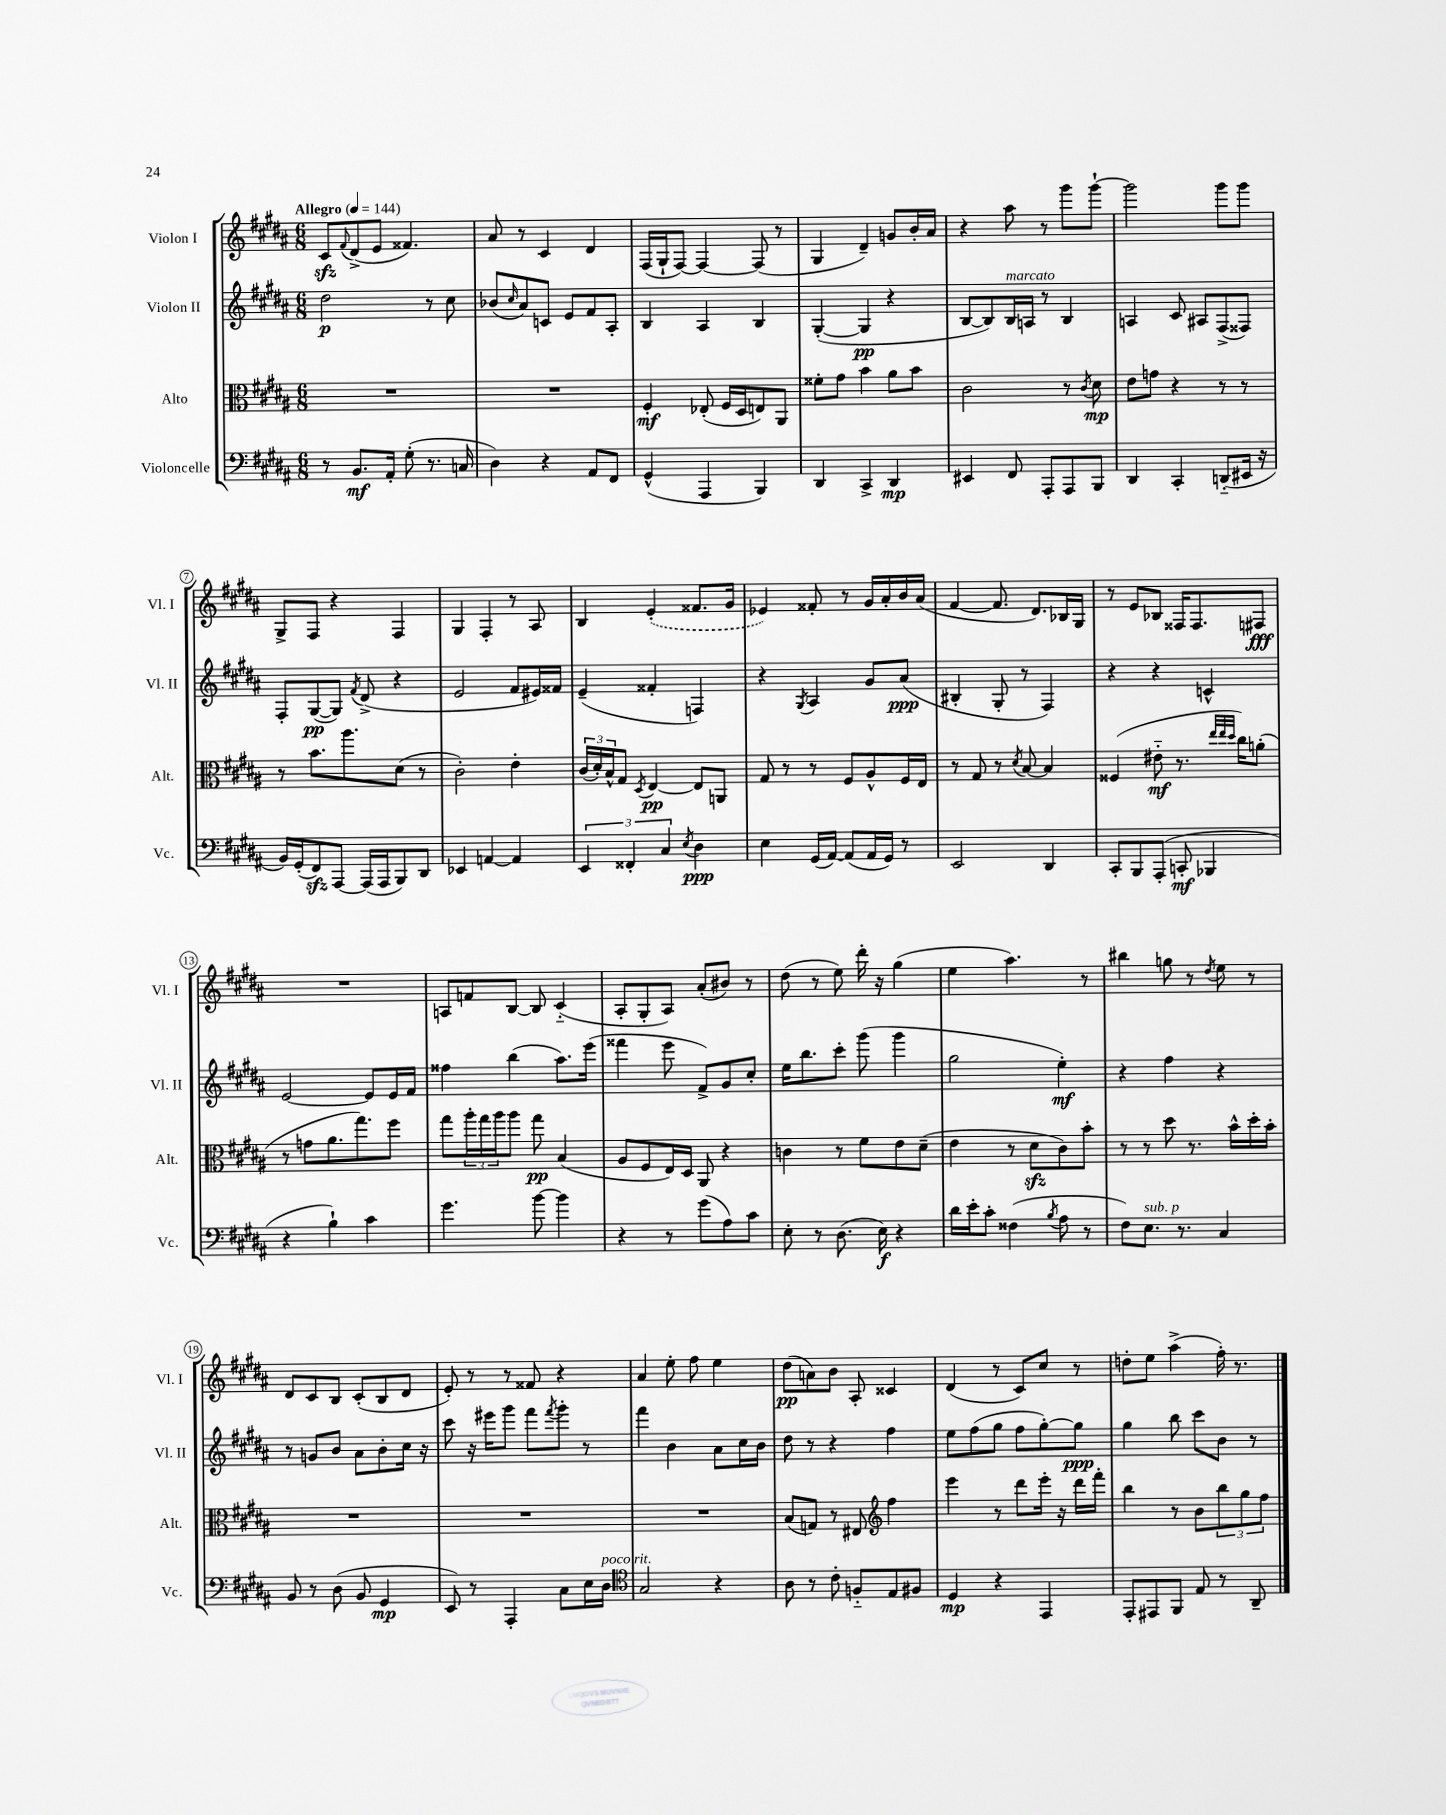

**kern	**dynam	**kern	**dynam	**kern	**dynam	**kern	**dynam
*part4	*part4	*part3	*part3	*part2	*part2	*part1	*part1
*staff4	*staff4	*staff3	*staff3	*staff2	*staff2	*staff1	*staff1
*I"Violoncelle	*	*I"Alto	*	*I"Violon II	*	*I"Violon I	*
*I'Vc.	*	*I'Alt.	*	*I'Vl. II	*	*I'Vl. I	*
*clefF4	*	*clefC3	*	*clefG2	*	*clefG2	*
*k[f#c#g#d#a#]	*	*k[f#c#g#d#a#]	*	*k[f#c#g#d#a#]	*	*k[f#c#g#d#a#]	*
*M6/8	*	*M6/8	*	*M6/8	*	*M6/8	*
*MM144	*	*MM144	*	*MM144	*	*MM144	*
=1	=1	=1	=1	=1	=1	=1	=1
!	!	!	!	!	!	!LO:TX:a:B:t=Allegro	!
8r	.	2.r	.	2dd#\	p	8c#zz/L	.
.	.	.	.	.	.	8qqf#/	.
8.BB/L	mf	.	.	.	.	(8d#^/	.
.	.	.	.	.	.	8e/J	.
16AA#'/Jk	.	.	.	.	.	.	.
(8G#'\	.	.	.	.	.	4.f##X/)	.
8.r	.	.	.	8r	.	.	.
.	.	.	.	8cc#\	.	.	.
16Cn/	.	.	.	.	.	.	.
=2	=2	=2	=2	=2	=2	=2	=2
4D#\)	.	2.r	.	(8b-X/L	.	8a#/	.
.	.	.	.	16qqcc#/	.	.	.
.	.	.	.	8a#/)	.	8r	.
4r	.	.	.	8cn/J	.	4c#/	.
.	.	.	.	8e/L	.	.	.
8AA#/L	.	.	.	8f#/	.	4d#/	.
8FF#/J	.	.	.	8A#'/J	.	.	.
=3	=3	=3	=3	=3	=3	=3	=3
(4GG#^^/	.	4F#'/	mf	4B/	.	(16F#/LL	.
.	.	.	.	.	.	16G#`/J	.
.	.	.	.	.	.	[8F#/J)	.
4AAA#/	.	(8E-X'/	.	4A#/	.	4F#/_	.
.	.	16F#/LL	.	.	.	.	.
.	.	16D#/J	.	.	.	.	.
4BBB/)	.	8En/)	.	4B/	.	(8F#/]	.
.	.	8AA#/J	.	.	.	8r	.
=4	=4	=4	=4	=4	=4	=4	=4
4DD#/	.	8f##X'\L	.	([4G#'/	.	4G#/	.
.	.	8g#\J	.	.	.	.	.
4CC#^/	.	4b\	.	4G#/]	pp	4d#~/)	.
4DD#/	mp	8a#\L	.	4r	.	8gn/L	.
.	.	8b\J	.	.	.	16b'/L	.
.	.	.	.	.	.	16a#/JJ	.
=5	=5	=5	=5	=5	=5	=5	=5
4EE#X/	.	2c#\	.	[8B/L	.	4r	.
.	.	.	.	8B/])	.	.	.
!	!	!	!	!LO:TX:a:i:t=marcato	!	!	!
8FF#/	.	.	.	16B/L	.	8aa#\	.
.	.	.	.	16An/JJ	.	.	.
8AAA#'/L	.	.	.	8r	.	8r	.
8AAA#/	.	8r	.	4B/	.	8ggg#\L	.
.	.	8qc#/	.	.	.	.	.
8BBB/J	.	8d#\	mp	.	.	[8ggg#`\J	.
=6	=6	=6	=6	=6	=6	=6	=6
4DD#/	.	8e\L	.	4An/	.	2ggg#\]	.
.	.	8gn\J	.	.	.	.	.
4CC#'/	.	4r	.	8c#/	.	.	.
.	.	.	.	8A#X/L	.	.	.
(8DDn/L	.	8r	.	(8F#^/	.	8ggg#\L	.
16EE#X/Jk	.	8r	.	8F##X/J)	.	8ggg#\J	.
16r	.	.	.	.	.	.	.
!!LO:LB:g=z
=7	=7	=7	=7	=7	=7	=7	=7
16BB/LL)	.	8r	.	8F#'/L	.	8G#^/L	.
(16GG#'/J	.	.	.	.	.	.	.
8FF#zz/)	.	8.b\L	.	([8G#/	pp	8F#/J	.
[8AAA#/J	.	.	.	8G#/J])	.	4r	.
.	.	8.aa#\	.	.	.	.	.
.	.	.	.	8qf#/	.	.	.
(16AAA#/LL]	.	.	.	(8d#^/	.	.	.
16AAA#/J	.	.	.	.	.	.	.
8BBB/)	.	(8d#\J	.	4r	.	4F#/	.
8DD#/J	.	8r	.	.	.	.	.
=8	=8	=8	=8	=8	=8	=8	=8
4EE-X/	.	2c#'\)	.	2e/	.	4G#/	.
[4AAn/	.	.	.	.	.	4F#'/	.
4AA/]	.	4e'\	.	8f#/L	.	8r	.
.	.	.	.	16e#X/L)	.	8A#/	.
.	.	.	.	16f##X/JJ	.	.	.
=9	=9	=9	=9	=9	=9	=9	=9
6EE/	.	(24c#/LL	.	(4e~/	.	4B/	.
.	.	24d#'/)	.	.	.	.	.
.	.	24B^^/J	.	.	.	.	.
.	.	8G#/J	.	.	.	.	.
6FF##X'/	.	.	.	.	.	.	.
.	.	8qD#/	.	.	.	.	.
.	.	[4E/	pp	4f##X'/	.	(4e'/	.
6C#/	.	.	.	.	.	.	.
8qE/	.	.	.	.	.	.	.
4D#\	ppp	8E/L]	.	4Fn/)	.	8.f##X/L	.
.	.	8AAn/J	.	.	.	.	.
.	.	.	.	.	.	16g#/Jk	.
=10	=10	=10	=10	=10	=10	=10	=10
4E\	.	8G#/	.	4r	.	4e-X/)	.
.	.	8r	.	.	.	.	.
.	.	.	.	8qG#/	.	.	.
(16GG#/LL	.	8r	.	4A#/	.	8f##X'/	.
[16AA#/JJ)	.	.	.	.	.	.	.
(8AA#/L]	.	8F#/L	.	.	.	8r	.
16AA#/L	.	8A#^^/	.	8g#/L	.	16g#/LL	.
16GG#/JJ)	.	.	.	.	.	16a#'/	.
8r	.	16F#/L	.	(8a#/J	ppp	16b/	.
.	.	16E/JJ	.	.	.	(16a#/JJ	.
=11	=11	=11	=11	=11	=11	=11	=11
2EE/	.	8r	.	4B#X'/	.	[4f#/	.
.	.	8G#/	.	.	.	.	.
.	.	8r	.	8G#'/	.	8.f#/]	.
.	.	8qd#/	.	.	.	.	.
.	.	[8B/	.	8r	.	.	.
.	.	.	.	.	.	8.d#/L)	.
4DD#/	.	4B/]	.	4F#/)	.	.	.
.	.	.	.	.	.	16B-X/L	.
.	.	.	.	.	.	16G#/JJ	.
=12	=12	=12	=12	=12	=12	=12	=12
8CC#'/L	.	(4F##X/	.	4r	.	8r	.
8BBB/	.	.	.	.	.	8e/L	.
(8AAA#'/J	.	8e#X\	mf	4r	.	8B-X/J	.
8CCn'/	mf	8.r	.	.	.	16F##X/KL	.
.	.	.	.	.	.	8.F##/	.
4BBB-X/	.	.	.	4cn^^/	.	.	.
.	.	32qqee/LLL	.	.	.	.	.
.	.	32qqee/	.	.	.	.	.
.	.	32qqdd#/JJJ	.	.	.	.	.
.	.	16cc#\KL)	.	.	.	.	.
.	.	(8an'\J	.	.	.	8F#X/J	fff
!!LO:LB:g=z
=13	=13	=13	=13	=13	=13	=13	=13
4r	.	8r	.	[2e/	.	2.r	.
.	.	8gn\L	.	.	.	.	.
4B`\)	.	8.a#\	.	.	.	.	.
.	.	8.gg#\)	.	.	.	.	.
4c#\	.	.	.	8e/L]	.	.	.
.	.	8ff#\J	.	16e/L	.	.	.
.	.	.	.	16f#/JJ	.	.	.
=14	=14	=14	=14	=14	=14	=14	=14
4.g#\	.	8gg#\L	.	4ff##X\	.	8An/L	.
.	.	24aa#'\L	.	.	.	8fn/	.
.	.	24gg#\	.	.	.	.	.
.	.	24aa#\J	.	.	.	.	.
.	.	8aa#\J	.	(4bb\	.	[8B/J	.
[8b\	.	8gg#\	pp	.	.	8B/]	.
4b\]	.	(4B/	.	8.aa#\L)	.	(4c#/	.
.	.	.	.	(16eee\Jk	.	.	.
=15	=15	=15	=15	=15	=15	=15	=15
4r	.	8A#/L	.	4fff##X\	.	8A#'/L	.
.	.	8F#/	.	.	.	8G#'/	.
8r	.	16E/L)	.	8eee\	.	8A#/J)	.
.	.	16D#/JJ	.	.	.	.	.
(8g#\L	.	8AA#/	.	8f#^/L)	.	(8a#'/L	.
8A#\)	.	4r	.	8g#/	.	8b#X/J)	.
8c#\J	.	.	.	8cc#'/J	.	8r	.
=16	=16	=16	=16	=16	=16	=16	=16
8E'\	.	4cn\	.	16ee\KL	.	(8dd#\	.
.	.	.	.	8.bb\	.	.	.
8r	.	.	.	.	.	8r	.
(8.D#\	.	8r	.	8ccc#'\J	.	8ee\)	.
.	.	8f#\L	.	(8ggg#\	.	16ddd#'\	.
16E\)	f	.	.	.	.	16r	.
4r	.	8e\	.	4ggg#\	.	(4gg#\	.
.	.	(8d#~\J	.	.	.	.	.
=17	=17	=17	=17	=17	=17	=17	=17
16d#\LL	.	4e\	.	2gg#\	.	4ee\	.
16e'\J	.	.	.	.	.	.	.
8c#'\J	.	.	.	.	.	.	.
(4F##X\	.	8r	.	.	.	4.aa#\)	.
.	.	8d#zz\L	.	.	.	.	.
8qB/	.	.	.	.	.	.	.
8A#\	.	8c#\)	.	4ee'\)	mf	.	.
8r	.	8b'\J	.	.	.	8r	.
=18	=18	=18	=18	=18	=18	=18	=18
8F#\L)	.	8r	.	4r	.	4bb#X\	.
!LO:TX:a:i:t=sub. p	!	!	!	!	!	!	!
8.E\J	.	8r	.	.	.	.	.
.	.	8dd#\	.	4ff#\	.	8ggn\	.
8.r	.	.	.	.	.	.	.
.	.	8.r	.	.	.	8r	.
.	.	.	.	.	.	8qdd#/	.
4C#/	.	.	.	4r	.	8ee\	.
.	.	16b^^\LL	.	.	.	.	.
.	.	16dd#'\	.	.	.	8r	.
.	.	16b'\JJ	.	.	.	.	.
!!LO:LB:g=z
=19	=19	=19	=19	=19	=19	=19	=19
8BB/	.	2.r	.	8r	.	8d#/L	.
8r	.	.	.	8gn/L	.	8c#/	.
(8D#\	.	.	.	8b/J	.	8B/J	.
8BB/	.	.	.	8a#\L	.	(8c#'/L	.
4GG#/	mp	.	.	8b'\	.	8B/	.
.	.	.	.	16cc#\Jk	.	8d#/J	.
.	.	.	.	16r	.	.	.
=20	=20	=20	=20	=20	=20	=20	=20
8EE/)	.	2.r	.	8ccc#\	.	8e'/)	.
8r	.	.	.	16r	.	8r	.
.	.	.	.	16eee#X\KL	.	.	.
4AAA#'/	.	.	.	8ggg#\J	.	8r	.
.	.	.	.	8fff#\L	.	8f##X/	.
.	.	.	.	8qfff#/	.	.	.
8C#\L	.	.	.	8ggg#'\J	.	4r	.
16E\L	.	.	.	8r	.	.	.
!LO:TX:a:i:t=poco rit.	!	!	!	!	!	!	!
16D#\JJ	.	.	.	.	.	.	.
=21	=21	=21	=21	=21	=21	=21	=21
*clefC4	*	*	*	*	*	*	*
2G#/	.	2.r	.	4fff#\	.	4a#/	.
.	.	.	.	4b\	.	8ee'\	.
.	.	.	.	.	.	8ff#\	.
4r	.	.	.	8a#\L	.	4ee\	.
.	.	.	.	16cc#\L	.	.	.
.	.	.	.	16b\JJ	.	.	.
=22	=22	=22	=22	=22	=22	=22	=22
8A#\	.	(8B/L	.	8dd#\	.	(8dd#\L	pp
8r	.	8Gn/J)	.	8r	.	8an\)	.
8c#'\	.	8r	.	4r	.	8b\J	.
8Fn/L	.	8E#X/	.	.	.	8A#'/	.
*	*	*clefG2	*	*	*	*	*
8E/	.	4ff#\	.	4ff#\	.	4c##X/	.
8F#X/J	.	.	.	.	.	.	.
=23	=23	=23	=23	=23	=23	=23	=23
4D#/	mp	4eee\	.	8ee\L	.	(4d#/	.
.	.	.	.	(8ff#\	.	.	.
4r	.	8r	.	8gg#\J	.	8r	.
.	.	8ddd#\L	.	8ff#\L	.	8c#/L)	.
4EE/	.	16eee'\Jk	.	[8gg#'\)	.	8cc#/J	.
.	.	16r	.	.	.	.	.
.	.	16ddd#\LL	.	8gg#\J]	ppp	8r	.
.	.	16fff#'\JJ	.	.	.	.	.
=24	=24	=24	=24	=24	=24	=24	=24
8EE'/L	.	4bb\	.	4gg#\	.	8ddn'\L	.
8EE#X/	.	.	.	.	.	8ee\J	.
8FF#/J	.	8r	.	8bb\	.	(4aa#^\	.
8E/	.	8b\L	.	8ccc#\L	.	.	.
8r	.	12bb\	.	8b\J	.	16ff#'\)	.
.	.	.	.	.	.	8.r	.
.	.	12gg#\	.	.	.	.	.
8AA#~/	.	.	.	8r	.	.	.
.	.	12ff#\J	.	.	.	.	.
==	==	==	==	==	==	==	==
*-	*-	*-	*-	*-	*-	*-	*-
